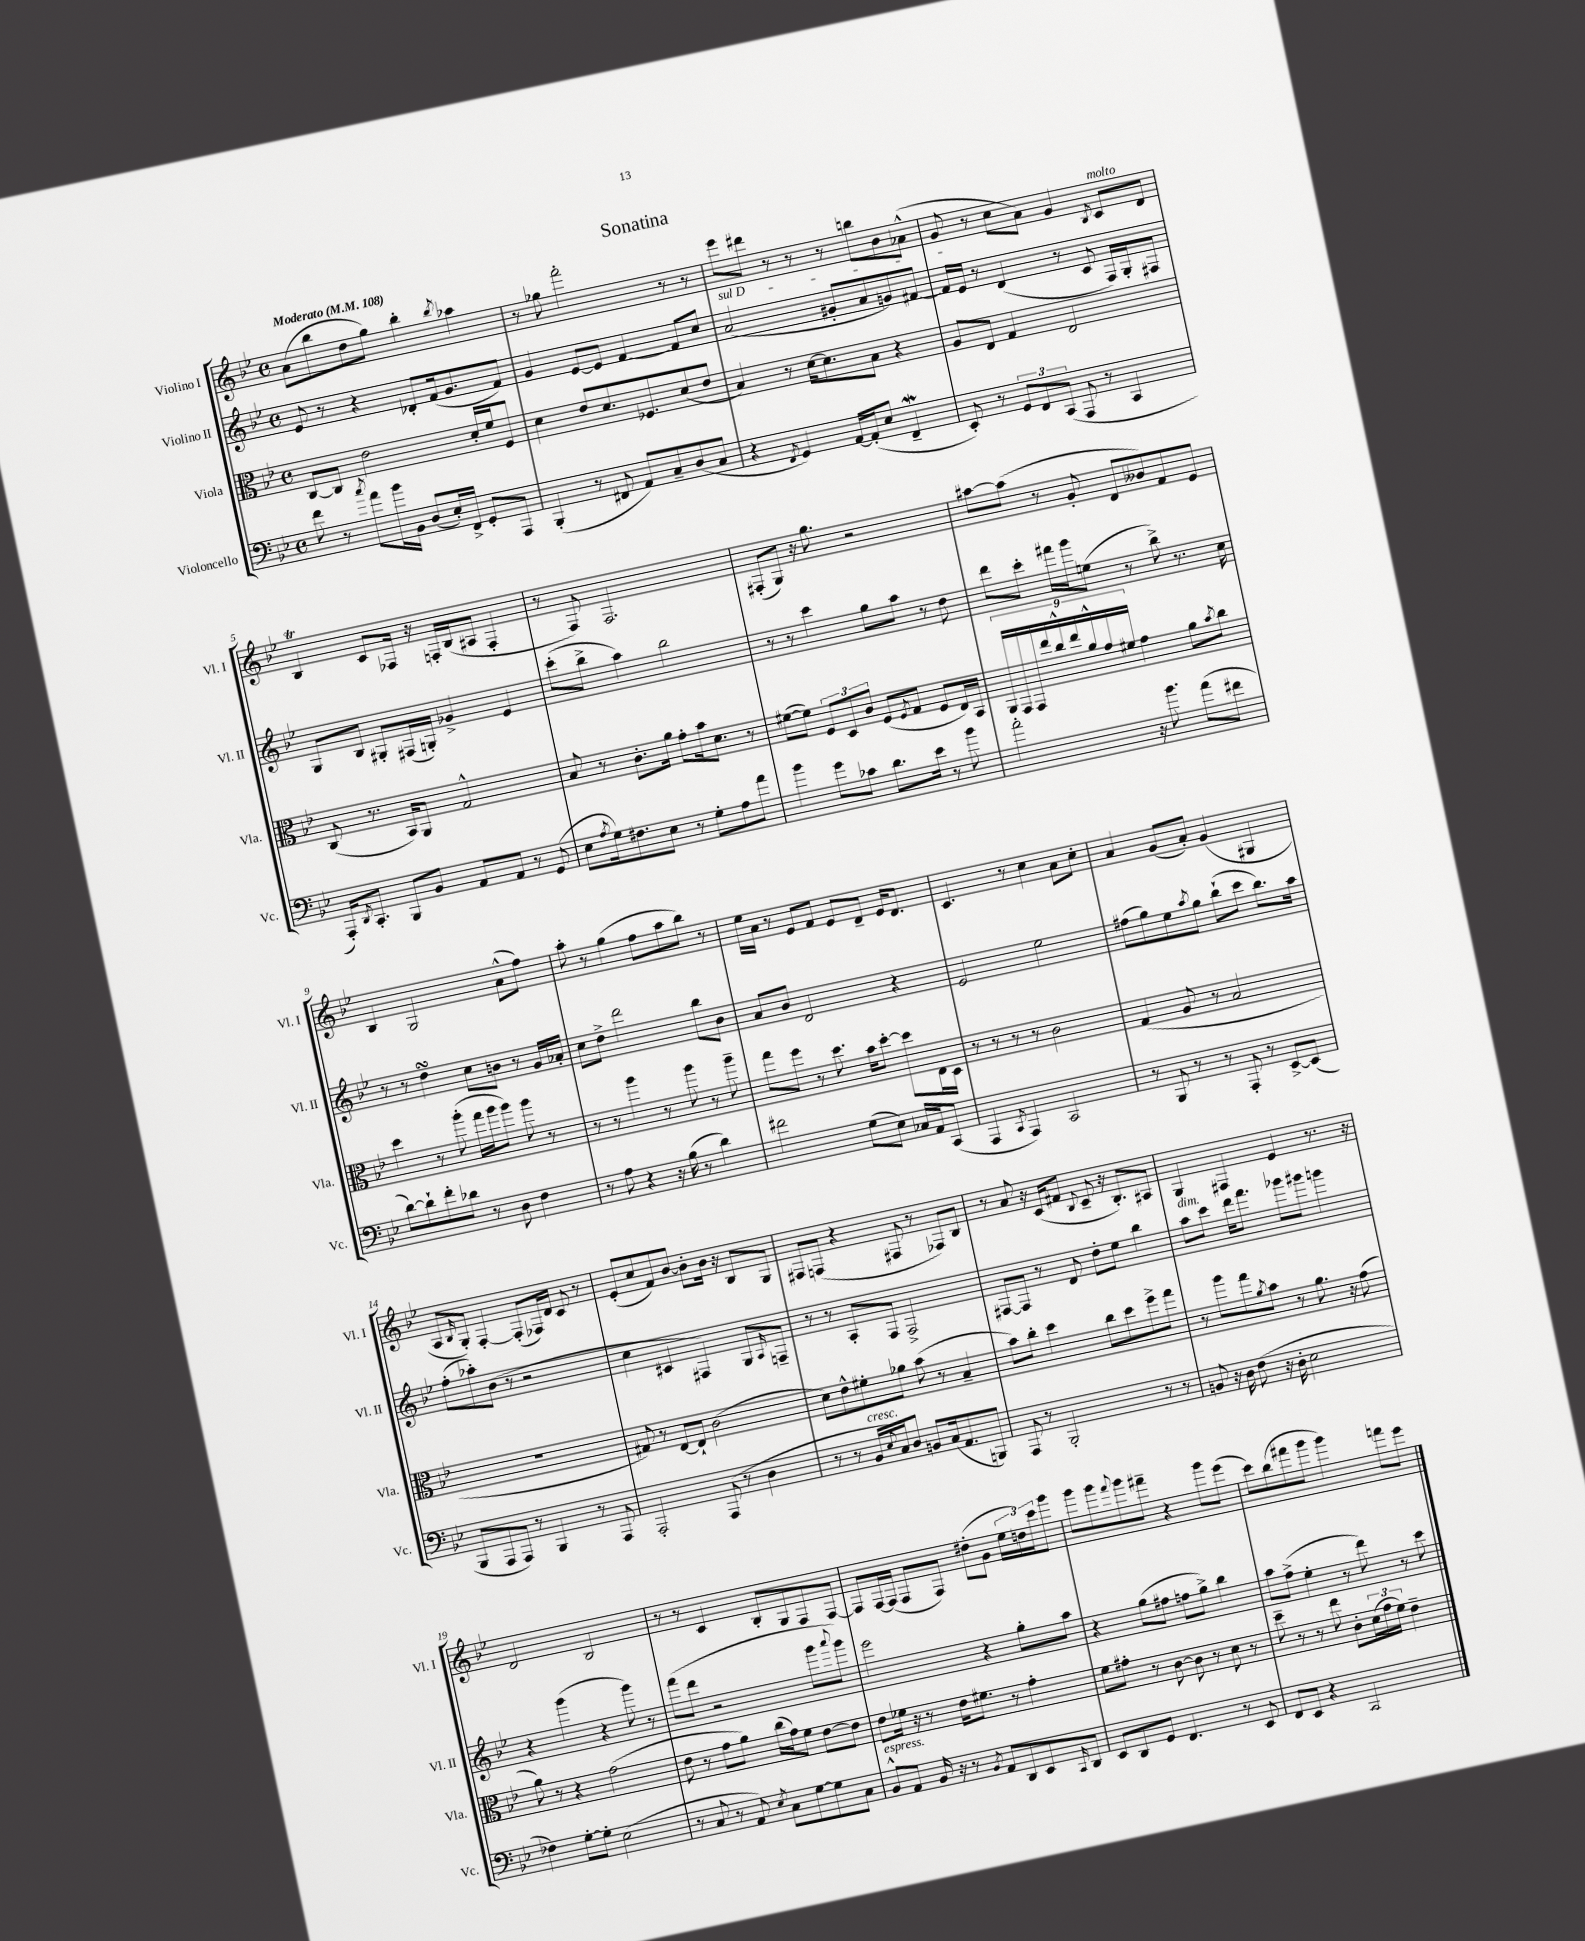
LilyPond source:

\header { title = "Sonatina" }
<<
\new StaffGroup <<
\new Staff = "s0" \with { instrumentName = "Violino I" shortInstrumentName = "Vl. I" } {
    \clef treble \key bes \major \defaultTimeSignature \time 4/4 \tempo "Moderato" 4 = 108
    a'8( bes''8 d''8 g''8) bes''4-. \acciaccatura { bes''8 } aes''4 |
    r8 ges''8 f'''2-. r8 r8 |
    ees'''8 dis'''8 r8 r8 r8 b''8 bes'8 aes'8-^( |
    g'8 r8 c''8 a'8) g'4 \acciaccatura { bes8 } c'8^\markup { \italic "molto" } d'8 |
    bes4\trill c'8 fes16 r16 f16-. bes16( ais8 f4-. |
    r8 f8) f2. |
    fis8-.( g8) r16 g''8. r2 |
    ais''8~ ais''8( r8 g'8-. d'8 beses'8) f'8 ees'8 |
    bes4 g2 a'8-^( f''8) |
    a''8-. r8 g''4( f''8 a''8 bes''8) r8 |
    ees''16 a'16 r8 ees'8 f'8 ees'8 d'8-- ees'16 d'8. |
    c'4. r8 c''4 a'8 c''8-. |
    a'4 g'8( a'8-.) g'4( gis4 |
    a8 \grace { bes16 } g8-.) f4~-. f8-.( fes16) d'16 c'8 r8 |
    ees'8-.( c''8 f'8) bes'8~ bes'8-. bes'16 r16 bes8 g8 |
    fis8 f8( r4 fis8 r8 fes8) bes8 |
    r8 a'8 r16 c'16( fis'8 \appoggiatura { bes8 } c'8-- r16 bes8.-.) ais8 |
    g4 fis4 ees'4 r8. r16 |
    d'2 bes2 |
    r8 r8 c'4 bes8-. g8 f8 f8~ |
    f8 f16~ f16( f8 f8) dis''8-.( g'8 \tuplet 3/2 { ees''16 d''16) c'''16 } g'''8 |
    g'''8 g'''8 \appoggiatura { f'''8 } g'''8 fis'''8-- r4 g'''8 ees'''8( |
    c'''8) bes''8( fis'''8 g'''8 g'''4) f'''8 ees'''8 \bar "|." |
}
\new Staff = "s1" \with { instrumentName = "Violino II" shortInstrumentName = "Vl. II" } {
    \clef treble \key bes \major \defaultTimeSignature \time 4/4
    ees'8 r8 r4 des'8-. f'16( g'8. f'8) |
    g'4 ees'8~ ees'8 f'4~ f'8 c''8 |
    \once \override TextSpanner.bound-details.left.text = \markup { \italic "sul D" } a'2\startTextSpan( gis'8-. a'8 g'8) fis'8~ |
    fis'16 ees'16\stopTextSpan r8 d'4( r8 c'8 f16) g16-. fis8 |
    g8 bes8 gis8-. fis16( g16-.) ges'4-> ees'4 |
    c'''8-.( bes''8-> a''4) bes''2 |
    r8 r8 c'''4 g''8 a''8 r8 d''8 |
    d'''8 c'''8-. fis'''16 g'''16 e''8( r8 bes''8->) r8. c''16 |
    r8 r8 d''4\turn c''8 b'8 r8 g'16 aes'16-. |
    c''8 d''8-> d'''2 bes''8 bes'8 |
    a'8 bes'8 d'2 r4 |
    ees'2 ees''2 |
    fis''8( g''8) ees''8 \acciaccatura { a''8 } g''8 bes''8-!( c'''8 bes''8.) a''16 |
    f''8-.( aes''8-.) bes'8( r8 r2 |
    c''4 cis'4 fis4) g8 \grace { a16 } f8-- |
    r8 r8 a8-. f8 f2-> |
    fis8~ fis8 r8 d'8 d''8-. ees''8 bes''4 |
    a''8^\markup { \italic "dim." } c'''8 d'''16 f'''8. ges'''8 gis'''8 g'''4 |
    r4 g'''4( r4 g'''8) r8 |
    f'''8( d'''8 r2 g'''8 \appoggiatura { a'''8 } g'''8) |
    ees'''2 r4 g''8-. a''8 |
    r4 g''8( fis''8 f''8 g''8->) bes''4 |
    a''8 f''8->( ees''4-. r8 d'''8) r8 c'''8 \bar "|." |
}
\new Staff = "s2" \with { instrumentName = "Viola" shortInstrumentName = "Vla." } {
    \clef alto \key bes \major \defaultTimeSignature \time 4/4
    c8~ c8 ees'2 d'16-. f'16 f8 |
    d'4 ees'8 d'8. fes8. d'8( ees'8 |
    bes4) r8 d'16~ d'8. bes8 r4 |
    a8 ees8 g4 ees2 |
    c8( r8. bes,16) a,8 g2-^ |
    bes8 r8 c'8.-. a'16 g'8-. bes'16 d'8. r8 |
    fis'8~( fis'8) \tuplet 3/2 { f8 d8 c'8 } f8( \acciaccatura { f8 } g8 f8 ees16) bes,16 |
    \tuplet 9/8 { a,16 g,16 g,16 ees''16 c''16-^ ees''16 a'16-^ g'16 fis'16 } g'4 a'8 \acciaccatura { bes'8 } c''8 |
    d''4 r8 a''8-.( g''16 a''16 a''8) a''8 r8 |
    r8 r8 a''4 r8 a''8 r8 a''8-- |
    g''8 f''8 r8 d''8. bes'16 d''8~-. d''8 ees16 d16 |
    r8 r8 r8 r8 c'2 |
    g4( a8 r8 bes2 |
    R1 |
    gis8) r8 ees8~ ees8-! c'2( |
    d'8) ees'8-^ fis'8-. aes'8 bes'8( r8 bes4-- |
    bes'8) c''8-. d''4 c''8 d''8 f''8-> g''8 |
    r8 a''8 g''8 \acciaccatura { a'8 } bes'8 r8 a'8. r16 g'8( |
    a'8) r8 r4 g'2( |
    ees'8 r8 g'8 a'8) c''16( g'16) f'8 ees'8~ ees'8 |
    ees'8 fes'16 r16 r8 ees'16 fis'8. r8 g'4-. |
    f'8 gis'8-. r8 c'8~ c'8 r8 d'8 r8 |
    d''8-- r8 r8 ees''8 c'8-. \tuplet 3/2 { d'16( g'16 f'16) } ees'4-- \bar "|." |
}
\new Staff = "s3" \with { instrumentName = "Violoncello" shortInstrumentName = "Vc." } {
    \clef bass \key bes \major \defaultTimeSignature \time 4/4
    f'8 r8 \acciaccatura { c''8 } a'8 bes'16 bes,16 d8( ees16-.) f,16-> g,8-. a,,8 |
    bes,,4-.( r8 fis,8 a,8) c8-- d8( c8 |
    r4 \acciaccatura { f,8 } g,4) a,16~ a,16-.( ees8 f,4--\mordent |
    ees,8-.) r8 \tuplet 3/2 { g,8 f,8 c,8( } a,,8 r8 c,4 |
    a,,16-.) \acciaccatura { d,8 } c,8.-. bes,,8 bes,8 a,8 a,8 r8 g,8( |
    ees8 \acciaccatura { a8 } g16) fis8. ees8 r8 g8-. a8 a'8 |
    bes'4 g'8 ces'8 d'8. ees'16 r8 bes'8 |
    a'2-. r16 bes'8. a'8( fis'8 |
    d'8~) d'8-! f'8-. des'8 r8 d8 f4 |
    r8 a8 r4 r16 bes16( r8 d'4) |
    fis'2 g8( ees8) ces16 a,16 c,8( |
    a,,4 \acciaccatura { c,8 } a,,4) c,2 |
    r8 bes,,8 r8 r8 a,,8-. r8 ees,8~-> ees,8( |
    bes,,8 a,,8 a,,8) r8 bes,,4 r8 a,,8 |
    a,,2-. a,,8( r8 d4 |
    r8 r8 bes,16^\markup { \italic "cresc." } \appoggiatura { ees8 } c16) d8 b,8 c16( a,8. b,,8) |
    a,,8 r8 bes,,2-. r8 r8 |
    b,8 r16 d16 f8( r16 d16-. ees2 |
    fes4) g8~-. g8-. ees2( |
    r8 c8 r8 a,8) \acciaccatura { ees8 } c8 g8~ g8 c8 |
    bes,8-^^\markup { \italic "espress." } a,8 bes,16 r16 r8 \acciaccatura { bes,8 } a,8 d,8 ees,8 \grace { c,16 } d,8 |
    ees,8 d,8 g,8 f,4. r8 ees,8 |
    f,8 ees,8 r4 c,2-> \bar "|." |
}
>>
>>
